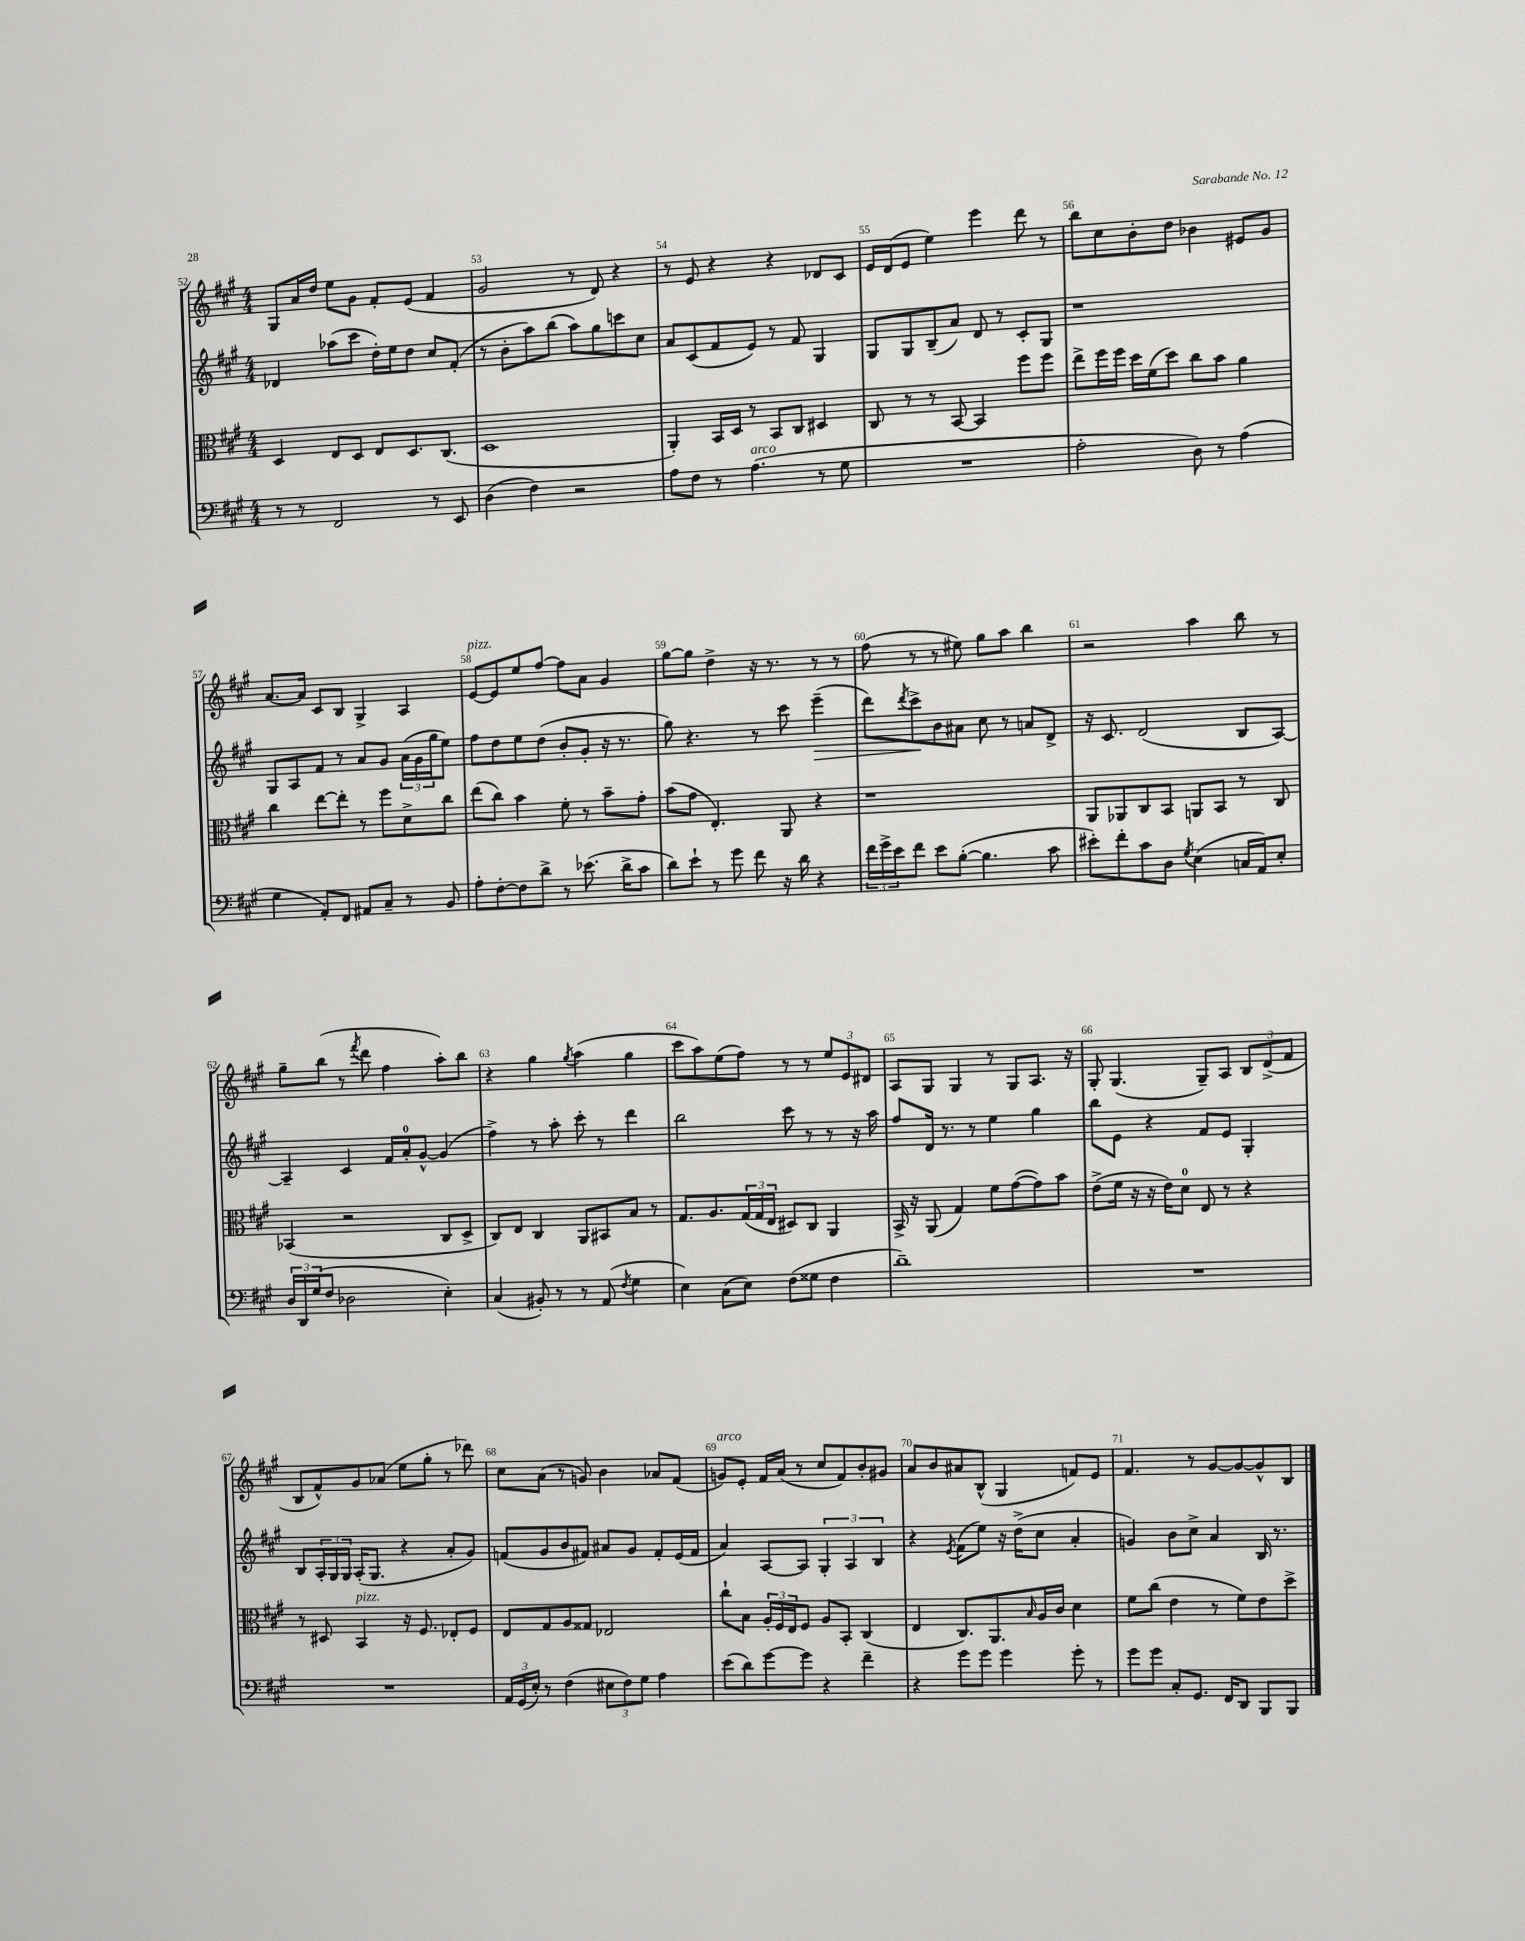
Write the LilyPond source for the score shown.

<<
\new StaffGroup <<
\new Staff = "s0" {
    \clef treble \key a \major \numericTimeSignature \time 4/4
    gis8 a'16 d''16 e''8 gis'8 fis'8-. e'8( fis'4 |
    gis'2 r8 d'8) r4 |
    r8 e'8 r4 r4 des'8 cis'8 |
    e'16 d'16( e'8 e''4) e'''4 d'''8 r8 |
    b''8 cis''8 b'8-. d''8 bes'4 eis'8 gis'8 |
    a'8.~ a'16 cis'8 b8 gis4-> a4 |
    e'8~^\markup { \italic "pizz." } e'8 e''8 fis''8~ fis''8 a'8 gis'4 |
    gis''8~ gis''8 d''4-> r16 r8. r8 r8 |
    fis''8( r8 r8 eis''8) gis''8 a''8 b''4 |
    r2 a''4 b''8 r8 |
    gis''8-- b''8( r8 \acciaccatura { fis'''8 } d'''8 fis''4 a''8-.) b''8 |
    r4 gis''4 \acciaccatura { gis''8 } a''4( gis''4 |
    cis'''8 a''8) e''8( fis''8) r8 r8 \tuplet 3/2 { e''8 e'8 dis'8 } |
    a8 gis8 gis4 r8 gis8 a8. r16 |
    gis8-. gis4.( gis8--) a8 \tuplet 3/2 { b8 d'8->( fis'8 } |
    b8 fis'8-^) gis'8 aes'8( e''8 gis''8-. r8 des'''8) |
    cis''8 a'8( r8 g'8) b'4 aes'8 fis'8( |
    g'8^\markup { \italic "arco" }) e'8-. fis'16 a'16( r8 cis''8 fis'8) b'8-. gis'8 |
    a'8 b'8 ais'8 b8-^( gis4 f'8) e'8 |
    fis'4. r8 gis'8~ gis'8~ gis'8-^ b8 \bar "|." |
}
\new Staff = "s1" {
    \clef treble \key a \major \numericTimeSignature \time 4/4
    des'4 aes''8( cis'''8 d''16-.) e''16 d''8 cis''8 fis'8-.( |
    r8 b'8-. a''8) b''8( a''8) gis''8 c'''8 cis''8 |
    a'8 cis'8( fis'8 e'8) r8 fis'8 gis4 |
    gis8 gis8 b8--( a'8) d'8 r8 cis'8-. gis8 |
    r1 |
    gis8 a8 fis'8 r8 a'8 gis'8 \tuplet 3/2 { a'16( gis'16 gis''16 } e''8) |
    fis''8 d''8 e''8 d''8( b'8-. gis'8-. r16 r8. |
    gis''8) r4. r8 cis'''8 e'''4--\>( |
    d'''8) \acciaccatura { d'''8 } cis'''8->\! b'8 ais'8 cis''8 r8 a'8 d'8-> |
    r16 cis'8. d'2( b8 a8~) |
    a4-- cis'4 fis'16 a'16-0-. gis'8~-^ gis'4( |
    fis''4->) r8 a''8-. cis'''8-. r8 d'''4 |
    b''2 cis'''8 r8 r8 r16 a''16 |
    fis''8 d'16 r8. r8 e''4 gis''4 |
    b''8 e'8 r4 fis'8 e'8 gis4-. |
    b8 \tuplet 3/2 { a16-. gis16 gis16 } a16-.( gis8. r4 a'8-. gis'8) |
    f'8( gis'8 b'8 fis'8) ais'8 gis'8 fis'8-. e'16( fis'16 |
    a'4) a8~ a8 \tuplet 3/2 { gis4-. a4 b4 } |
    r4 \acciaccatura { e'8 } fis'8( e''8) r16 d''16->( cis''8 a'4-. |
    g'4) b'8 cis''8-> a'4 b16 r8. \bar "|." |
}
\new Staff = "s2" {
    \clef alto \key a \major \numericTimeSignature \time 4/4
    d4 e8 d8 e8 d8. cis8.( |
    d1 |
    a,4-.) b,16 d16 r8 b,8 cis8 dis4 |
    cis8 r8 r8 b,8~ b,4 fis''8 fis''8 |
    e''8-> fis''16 fis''16 d''16 fis'16( d''8) cis''8 b'8 a'4 |
    cis''4 e''8~ e''8-. r8 fis''8 d'8-> cis''8 |
    e''8( cis''8) b'4 fis'8-. r8 b'8-- gis'8-. |
    b'8( gis'8 e4.-.) a,8 r4 |
    r1 |
    a,8 aes,8 cis8 b,8 a,8 b,8 r8 cis8 |
    bes,4( r2 cis8 d8-> |
    cis8) e8 cis4 a,8 bis,8 b8 r8 |
    gis8. a8. \tuplet 3/2 { gis16( gis16 e16 } dis8) cis8 a,4 |
    b,16-> r16 a,8( gis4) fis'8 gis'8~( gis'8) b'8 |
    e'8->( fis'16 r16 r16 e'16) d'8-0 e8 r8 r4 |
    r8 dis8 b,4^\markup { \italic "pizz." } r16 fis8. ees8-. fis8 |
    e8 gis8 a8 gisis8 ees2 |
    cis''8-! b8 \tuplet 3/2 { a16-. fis16 e16 } fis8 a8 b,8-. cis4( |
    e4 cis8.) a,8. \grace { b16 } a16 cis'16 d'4 |
    fis'8 cis''8( e'4 r8 fis'8) e'8 d''8-> \bar "|." |
}
\new Staff = "s3" {
    \clef bass \key a \major \numericTimeSignature \time 4/4
    r8 r8 fis,2 r8 e,8 |
    d4( fis4) r2 |
    a8 fis8 r8 a4.^\markup { \italic "arco" }( r8 gis8 |
    R1 |
    a2-. d8) r8 a4( |
    gis4 a,8-.) fis,8 ais,8 cis8-- r8 b,8 |
    a8-. fis8~-. fis8 d'8-> r8 ees'8.( d'16-> cis'8 |
    d'8) e'8-! r8 gis'8 fis'8 r16 d'16 r4 |
    \tuplet 3/2 { fis'16 gis'16-> e'16 } fis'8 e'8 b8~-.( b4. cis'8 |
    eis'8-.) fis'8-. cis'8 d8 \acciaccatura { gis8 } e4( c16 a,16) e8-. |
    \tuplet 3/2 { d16 d,16 gis16( } fis8 des2 e4-.) |
    cis4( bis,8-.) r8 r8 a,8( \acciaccatura { fis8 } gis4 |
    e4) cis8( e8) fis8( gisis8 fis4 |
    d'1--) |
    R1 |
    R1 |
    \tuplet 3/2 { a,16 gis,16( e16-.) } r8 fis4( \tuplet 3/2 { eis8 fis8) gis8 } a4 |
    e'8( d'8) gis'8~ gis'8 r4 fis'4-- |
    r4 gis'8 gis'8 gis'4 gis'8-. r8 |
    gis'8 gis'8 cis8-. gis,8. fis,16 d,8 b,,8 b,,8 \bar "|." |
}
>>
>>
\layout { \context { \Score currentBarNumber = #52 \override BarNumber.break-visibility = ##(#f #t #t) barNumberVisibility = #all-bar-numbers-visible } }
